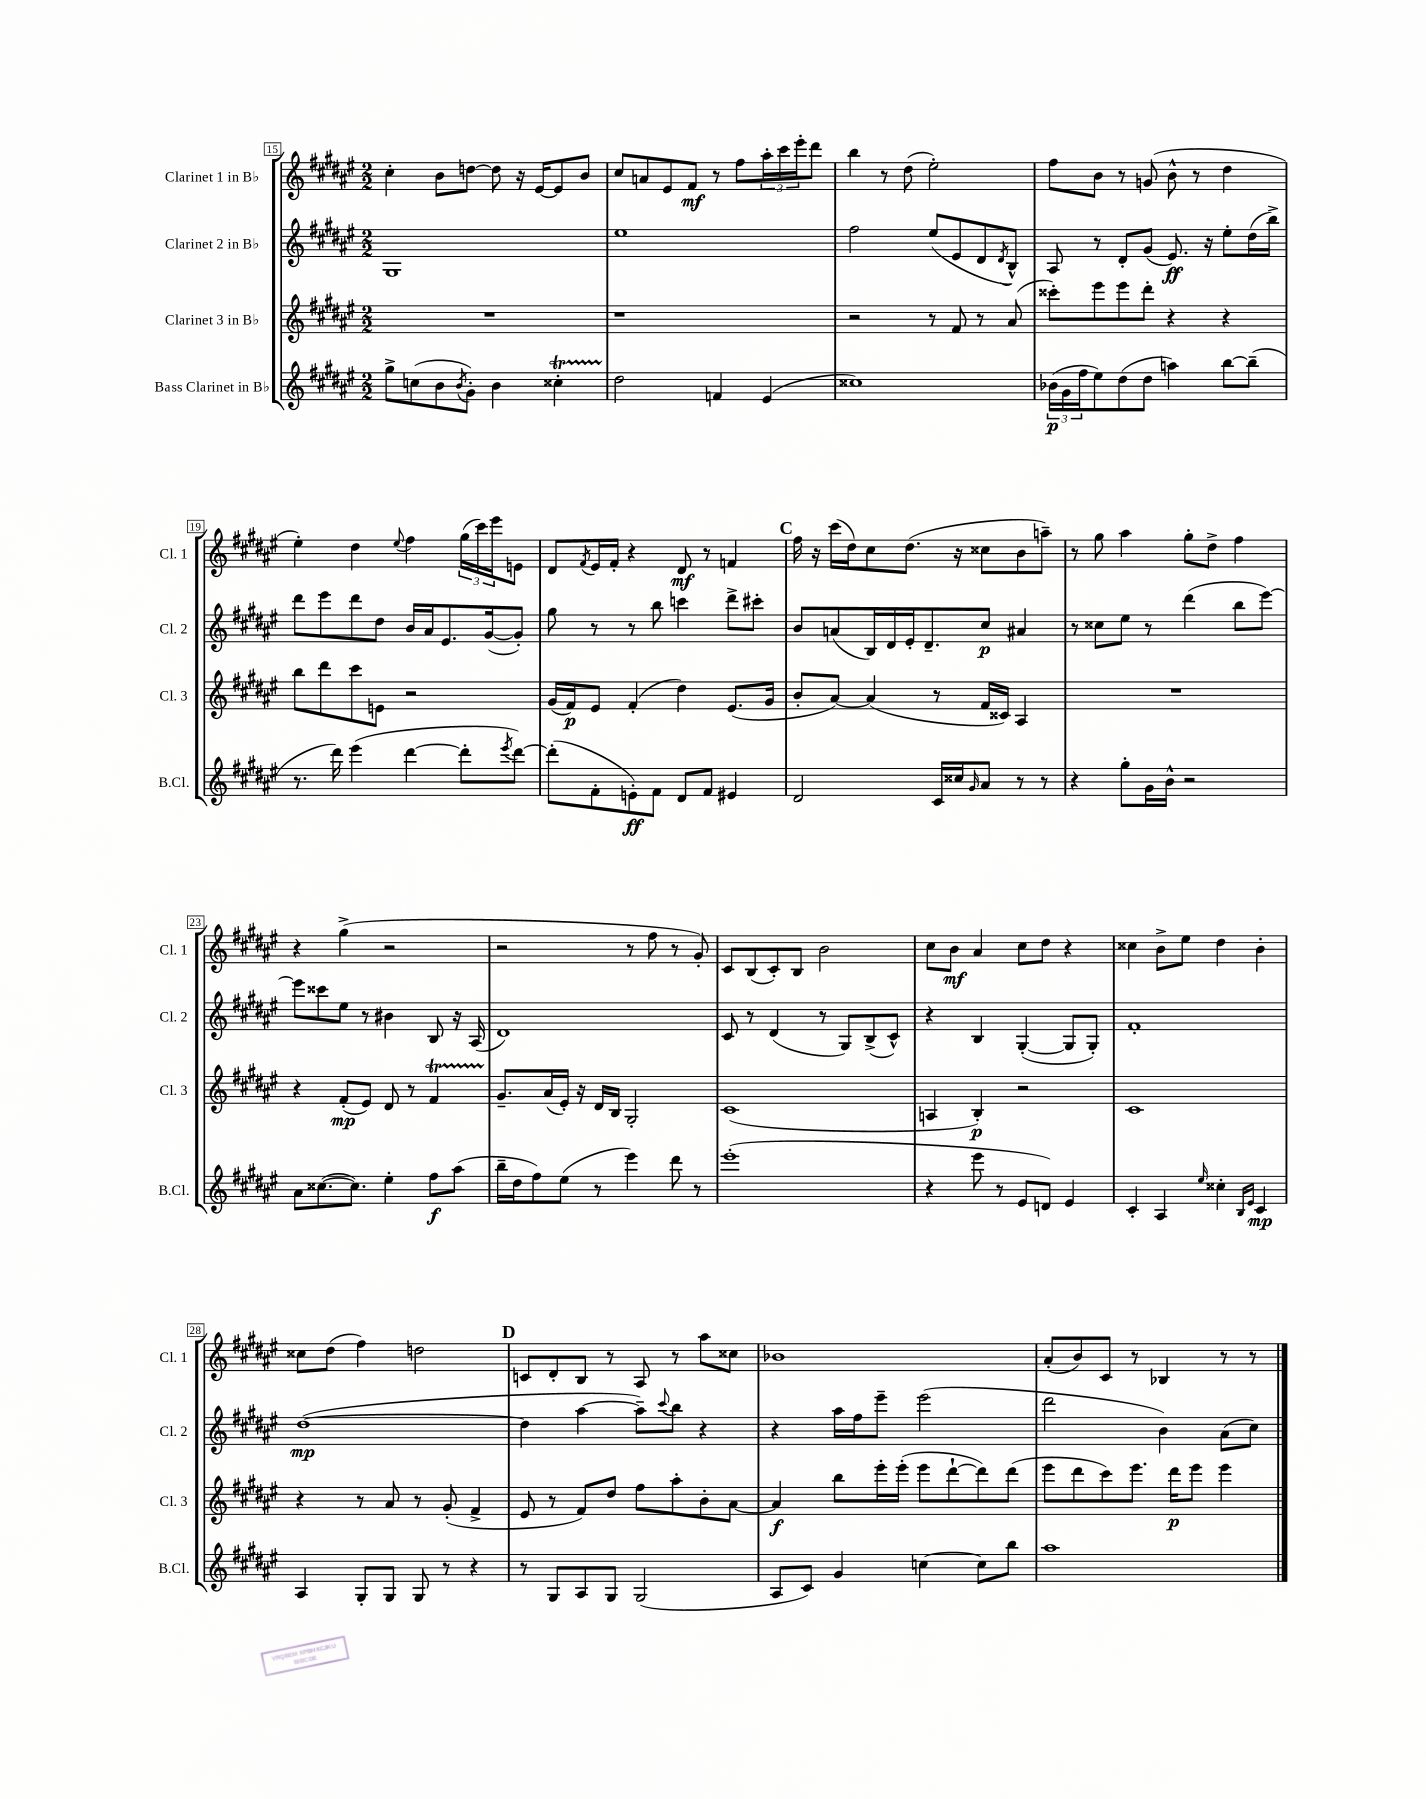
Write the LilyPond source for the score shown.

<<
\new StaffGroup <<
\new Staff = "s0" \with { instrumentName = "Clarinet 1 in Bb" shortInstrumentName = "Cl. 1" } {
    \clef treble \key fis \major \numericTimeSignature \time 2/2
    cis''4-. b'8 d''8~ d''8 r16 eis'16~ eis'8 b'8 |
    cis''8 a'8 eis'8 fis'8\mf r8 fis''8 \tuplet 3/2 { ais''16-. cis'''16 eis'''16-. } dis'''8 |
    b''4 r8 dis''8( eis''2-.) |
    fis''8 b'8 r8 g'8( b'8-^ r8 dis''4 |
    eis''4-.) dis''4 \appoggiatura { eis''8 } fis''4 \tuplet 3/2 { gis''16( cis'''16) eis'''16 } e'8 |
    dis'8 \acciaccatura { fis'8 } eis'16 fis'16-. r4 dis'8\mf r8 f'4 |
    \mark \markup { \bold "C" } fis''16 r16 cis'''16( dis''16) cis''8 dis''8.( r16 cisis''8 b'8 a''8--) |
    r8 gis''8 ais''4 gis''8-. dis''8-> fis''4 |
    r4 gis''4->( r2 |
    r2 r8 fis''8 r8 gis'8-.) |
    cis'8 b8( cis'8-.) b8 b'2 |
    cis''8 b'8\mf ais'4 cis''8 dis''8 r4 |
    cisis''4 b'8-> eis''8 dis''4 b'4-. |
    cisis''8 dis''8( fis''4) d''2 |
    \mark \markup { \bold "D" } c'8 dis'8-. b8 r8 ais8 r8 ais''8 cisis''8 |
    bes'1 |
    ais'8-.( b'8) cis'8 r8 bes4 r8 r8 \bar "|." |
}
\new Staff = "s1" \with { instrumentName = "Clarinet 2 in Bb" shortInstrumentName = "Cl. 2" } {
    \clef treble \key fis \major \numericTimeSignature \time 2/2
    gis1 |
    eis''1 |
    fis''2 eis''8( eis'8 dis'8 \acciaccatura { dis'8 } b8-^) |
    ais8 r8 dis'8-. gis'8( eis'8.\ff) r16 eis''8-. dis''16( b''16->) |
    dis'''8 eis'''8 dis'''8 dis''8 b'16 ais'16 eis'8. gis'16~( gis'8-.) |
    gis''8 r8 r8 b''8 c'''4 dis'''8-> cis'''8-. |
    \mark \markup { \bold "C" } b'8 a'8( b16) dis'16 eis'16-. dis'8.-- cis''8\p ais'4 |
    r8 cisis''8 eis''8 r8 dis'''4( b''8 eis'''8~) |
    eis'''8 cisis'''8 eis''8 r8 bis'4 b8 r16 ais16( |
    dis'1) |
    cis'8 r8 dis'4( r8 gis8) b8->( cis'8-^) |
    r4 b4 gis4~-.( gis8 gis8-.) |
    fis'1-. |
    dis''1~\mp( |
    \mark \markup { \bold "D" } dis''4 ais''4~ ais''8--) \appoggiatura { cis'''8 } b''8 r4 |
    r4 ais''16 fis''16 eis'''8-- eis'''2( |
    dis'''2 b'4) ais'8( cis''8) \bar "|." |
}
\new Staff = "s2" \with { instrumentName = "Clarinet 3 in Bb" shortInstrumentName = "Cl. 3" } {
    \clef treble \key fis \major \numericTimeSignature \time 2/2
    R1 |
    r1 |
    r2 r8 fis'8 r8 ais'8( |
    cisis'''8-.) eis'''8 eis'''8 dis'''8-. r4 r4 |
    b''8 dis'''8 cis'''8 e'8 r2 |
    gis'16( fis'16\p) eis'8 fis'4-.( dis''4) eis'8.( gis'16 |
    \mark \markup { \bold "C" } b'8-. ais'8~) ais'4( r8 fis'16 cisis'16) ais4 |
    R1 |
    r4 fis'8-.\mp( eis'8) dis'8 r8 fis'4\startTrillSpan |
    gis'8.--\stopTrillSpan ais'16( eis'16-.) r16 dis'16 b16 gis2-. |
    cis'1( |
    a4 b4-.\p) r2 |
    cis'1 |
    r4 r8 ais'8 r8 gis'8-.( fis'4-> |
    \mark \markup { \bold "D" } eis'8 r8 fis'8) dis''8 fis''8 ais''8-. b'8-. ais'8~ |
    ais'4\f b''8 eis'''16-. eis'''16-.( eis'''8 dis'''8~-! dis'''8) dis'''8( |
    eis'''8 dis'''8 cis'''8) eis'''8. dis'''16\p eis'''8 eis'''4 \bar "|." |
}
\new Staff = "s3" \with { instrumentName = "Bass Clarinet in Bb" shortInstrumentName = "B.Cl." } {
    \clef treble \key fis \major \numericTimeSignature \time 2/2
    gis''8-> c''8( b'8 \acciaccatura { b'8 } gis'8-.) b'4 cisis''4-.\startTrillSpan |
    dis''2\stopTrillSpan f'4 eis'4( |
    cisis''1) |
    \tuplet 3/2 { bes'16\p( gis'16 fis''16 } eis''8) dis''8( dis''8 a''4) b''8~ b''8--( |
    r8. dis'''16) eis'''4( dis'''4~ dis'''8-. \acciaccatura { eis'''8 } dis'''8~) |
    dis'''8-.( fis'8-. e'8-.\ff) fis'8 dis'8 fis'8 eis'4 |
    \mark \markup { \bold "C" } dis'2 cis'16 cisis''16 \grace { gis'16 } ais'8 r8 r8 |
    r4 gis''8-. gis'16 b'16-^ r2 |
    ais'8 cisis''8.~( cisis''8.) eis''4-. fis''8\f ais''8( |
    b''16-- dis''16 fis''8) eis''8( r8 eis'''4) dis'''8 r8 |
    eis'''1-.( |
    r4 eis'''8 r8 eis'8 d'8) eis'4 |
    cis'4-. ais4 \grace { eis''16 } cisis''4-. \grace { b16 eis'16 } cis'4\mp |
    ais4 gis8-. gis8 gis8 r8 r4 |
    \mark \markup { \bold "D" } r8 gis8 ais8 gis8 gis2( |
    ais8 cis'8) gis'4 c''4~ c''8 b''8 |
    ais''1 \bar "|." |
}
>>
>>
\layout { \context { \Score currentBarNumber = #15 \override BarNumber.stencil = #(make-stencil-boxer 0.1 0.3 ly:text-interface::print) } }
